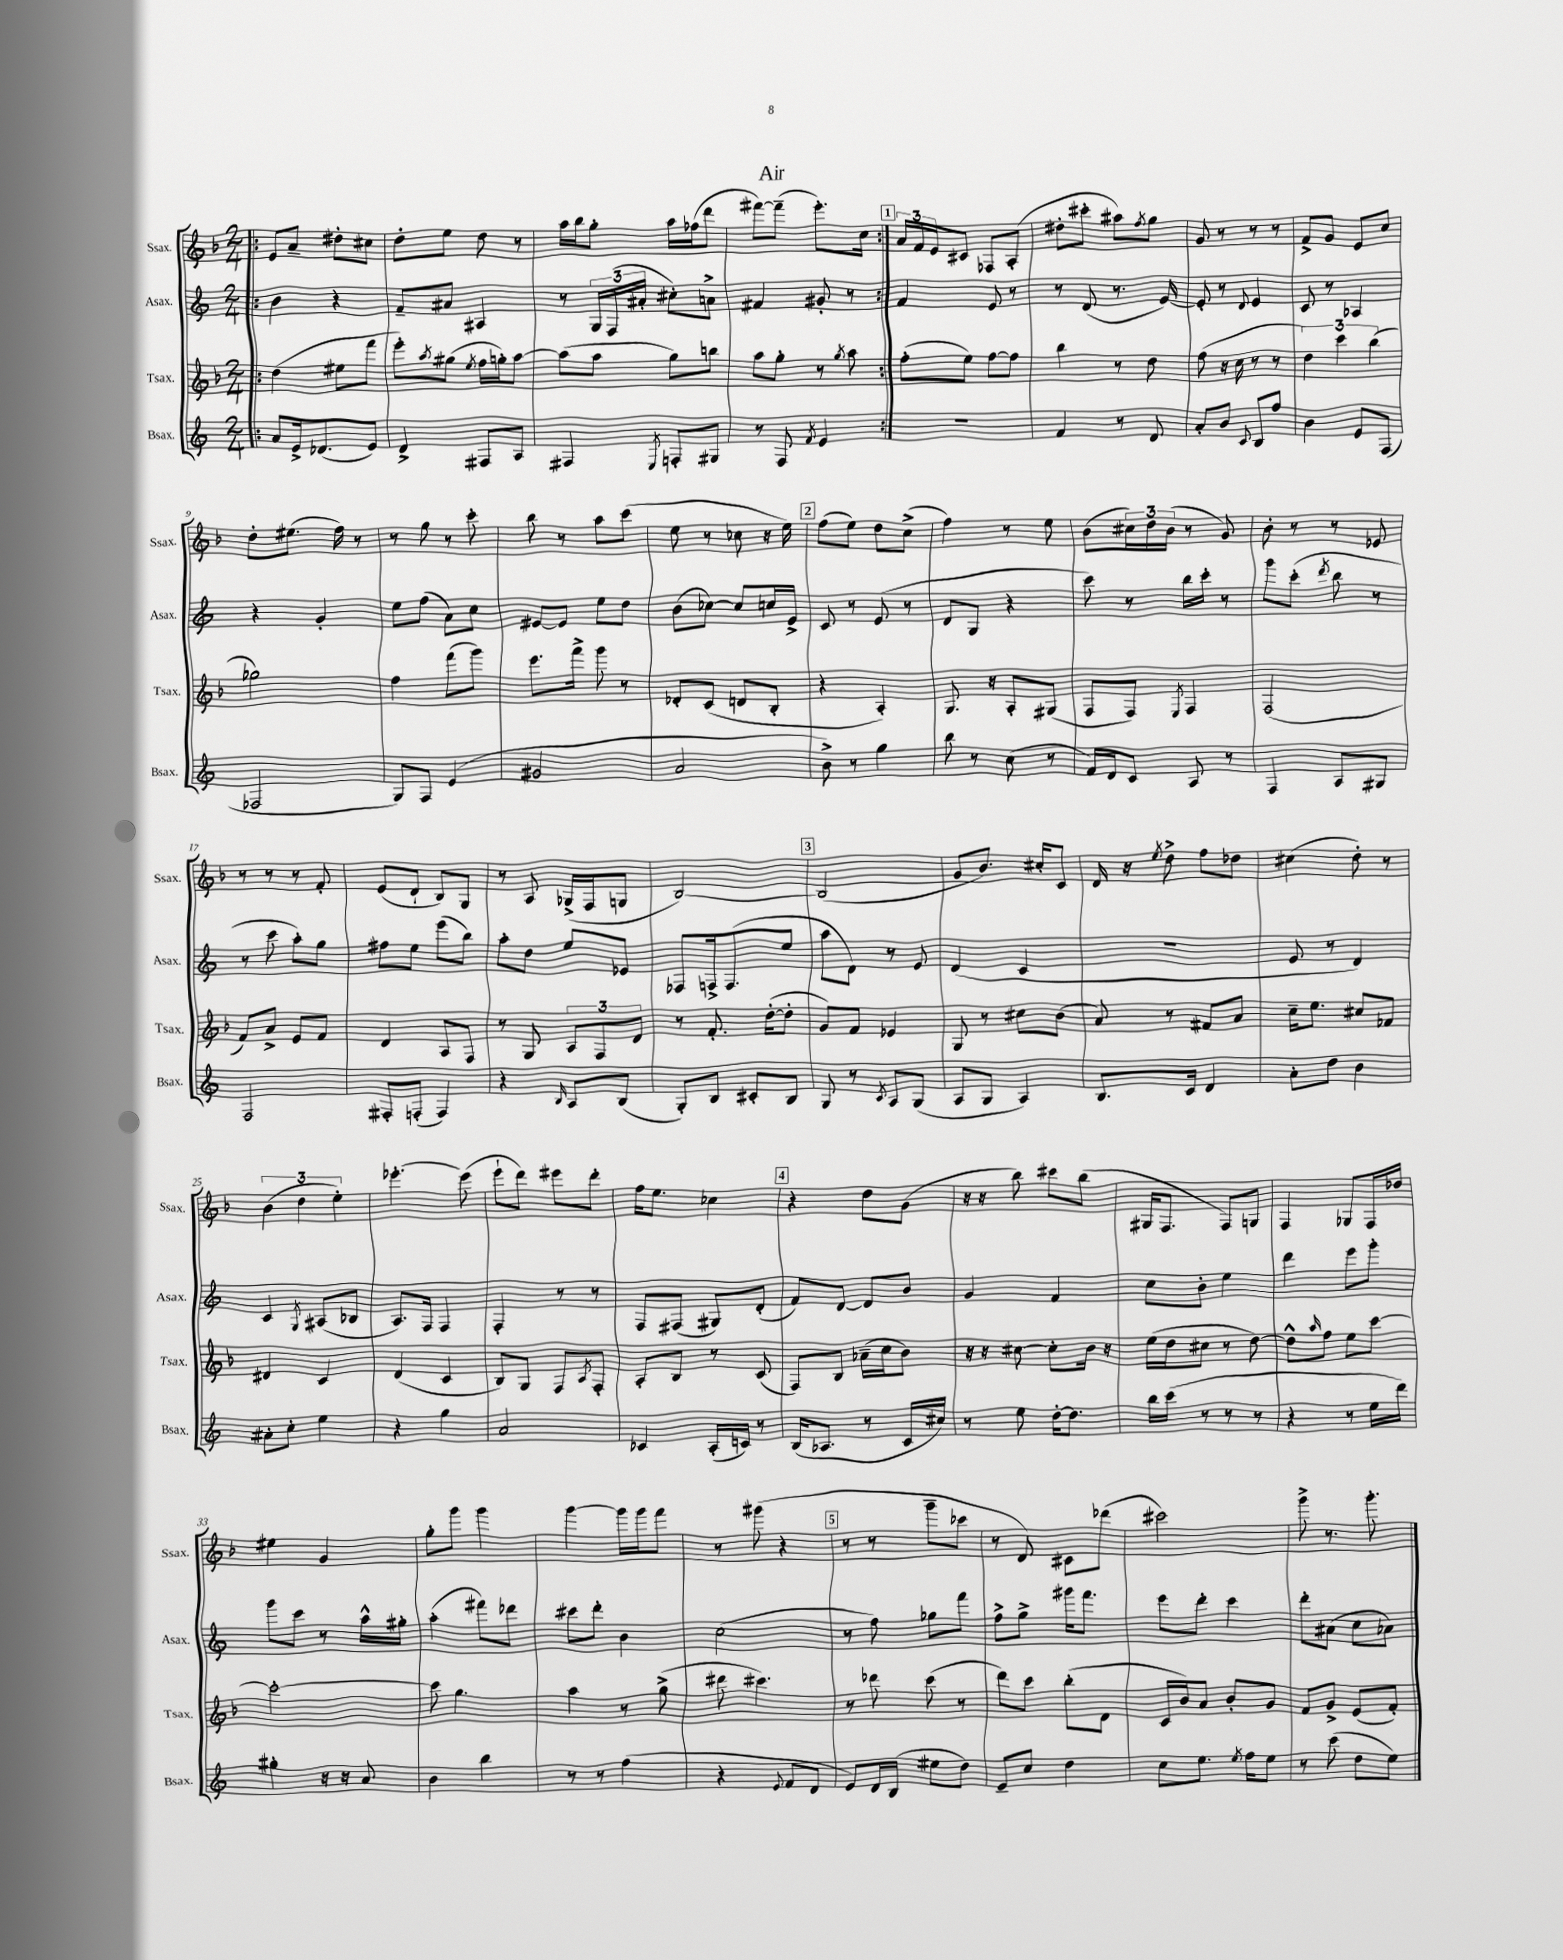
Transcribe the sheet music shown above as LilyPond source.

\header { title = "Air" }
<<
\new StaffGroup <<
\new Staff = "s0" \with { instrumentName = "Ssax." shortInstrumentName = "Ssax." } {
    \clef treble \key f \major \numericTimeSignature \time 2/4
    \repeat volta 2 { \bar ".|:" e'8 a'8-- dis''8-. cis''8 |
    d''8-. e''8 d''8 r8 |
    a''16 bes''16 g''8-. a''16 fes''16( d'''8 |
    fis'''8~) fis'''8--( e'''8.-.) c''16 | }
    \mark \markup { \box "1" } \tuplet 3/2 { a'16 f'16 e'16 } cis'8 fes8 a8-.( |
    dis''8-. cis'''8-. ais''8) \acciaccatura { f''8 } g''8 |
    g'8 r8 r8 r8 |
    f'8-> g'8 e'8 c''8 |
    d''8-. eis''8.( f''16) r8 |
    r8 g''8 r8 c'''8-. |
    bes''8 r8 a''8 c'''8( |
    e''8 r8 ces''8 r16 e''16) |
    \mark \markup { \box "2" } f''8( e''8) d''8 c''8->( |
    f''4) r8 e''8 |
    bes'8( \tuplet 3/2 { cis''16) d''16 bes'16( } r8 g'8) |
    bes'8-. r8 r8 ees'8 |
    r8 r8 r8 f'8-. |
    e'8( d'8-! bes8) g8 |
    r8 a8 ges16->( f16 g8 |
    bes2~) |
    \mark \markup { \box "3" } bes2( |
    g'8 bes'8.) cis''16-. c'8 |
    d'16 r16 \acciaccatura { e''8 } d''8-> f''8 des''8 |
    cis''4( d''8-.) r8 |
    \tuplet 3/2 { bes'4( d''4 e''4-.) } |
    ees'''4.~-. ees'''8( |
    e'''8-! d'''8) eis'''8 d'''8-. |
    f''16 e''8. ces''4 |
    \mark \markup { \box "4" } r4 d''8 g'8( |
    r16 r16 bes''8) cis'''8 bes''8( |
    gis16 f8. f8) g8 |
    f4 ges8 f16 des''16 |
    eis''4 g'4 |
    g''8-. g'''8 g'''4 |
    g'''4~ g'''16 g'''16 f'''8 |
    r8 gis'''8( r4 |
    \mark \markup { \box "5" } r8 r8 g'''8-- ces'''8 |
    r8 d'8) cis'8 des'''8( |
    cis'''2) |
    g'''8-> r8. g'''8.-. \bar "|." |
}
\new Staff = "s1" \with { instrumentName = "Asax." shortInstrumentName = "Asax." } {
    \clef treble \key c \major \numericTimeSignature \time 2/4
    \repeat volta 2 { \bar ".|:" b'4 r4 |
    f'8-- ais'8 ais4 |
    r8 \tuplet 3/2 { g16 f16( ais'16-. } cis''8-.) a'8-> |
    fis'4 gis'8-. r8 | }
    \mark \markup { \box "1" } f'4 e'8 r8 |
    r8 d'8( r8. e'16~) |
    e'8-. r8 \appoggiatura { d'8 } e'4 |
    c'8 r8 aes4 |
    r4 g'4-. |
    e''8 f''8( a'8) c''8 |
    eis'8~ eis'8 e''8 d''8 |
    b'8( ces''8~) ces''8 c''16 e'16-> |
    \mark \markup { \box "2" } c'8 r8 e'8( r8 |
    d'8 g8 r4 |
    c'''8) r8 b''16 c'''16-. r8 |
    g'''8 c'''8-.( \acciaccatura { d'''8 } b''8 r8 |
    r8 c'''8 a''8-.) g''8 |
    fis''8 e''8 e'''8( b''8) |
    a''8-. d''8 e''8 ees'8 |
    fes8 f16-> f8.( e''8 |
    \mark \markup { \box "3" } a''8 d'8) r8 e'8 |
    d'4( c'4 |
    R2 |
    e'8 r8 d'4) |
    c'4 \acciaccatura { g8 } ais8( bes8 |
    a8.) f16 f4 |
    f4-. r8 r8 |
    f8 fis8( gis8) d'8-.( |
    \mark \markup { \box "4" } f'8) d'8~ d'8 b'8 |
    g'4 f'4 |
    c''8 b'8-. e''4 |
    d'''4 e'''8 g'''8-. |
    g'''8 c'''8 r8 a''16-^ gis''16-. |
    a''4-.( fis'''8) des'''8 |
    cis'''8 d'''8-. b'4 |
    c''2( |
    \mark \markup { \box "5" } r8 f''8) ges''8 f'''8 |
    f''8-> g''8-> gis'''16 f'''8. |
    e'''8 d'''8-. c'''4 |
    d'''8-. ais'8( c''8 aes'8) \bar "|." |
}
\new Staff = "s2" \with { instrumentName = "Tsax." shortInstrumentName = "Tsax." } {
    \clef treble \key f \major \numericTimeSignature \time 2/4
    \repeat volta 2 { \bar ".|:" d''4( eis''8 f'''8 |
    e'''8-.) \acciaccatura { a''8 } gis''8( \acciaccatura { e''8 } f''16 g''16-.) a''8~ |
    a''8( a''8 g''8) b''8 |
    a''8 g''8-. r8 \acciaccatura { g''8 } a''8 | }
    \mark \markup { \box "1" } f''8-.( e''8) f''8~ f''8 |
    bes''4 r8 d''8 |
    f''8( r16 c''16 r8 r8 |
    \tuplet 3/2 { d''4) c'''4 bes''4( } |
    ges''2) |
    f''4 f'''8( g'''8) |
    e'''8. f'''16-> g'''8 r8 |
    des'8-. c'8( d'8 bes8-. |
    \mark \markup { \box "2" } r4 a4-.) |
    g8. r16 a8-. gis8( |
    f8 f8) \acciaccatura { e8 } f4 |
    f2( |
    f'8) a'8-> e'8 f'8 |
    d'4 a8 f8 |
    r8 g8 \tuplet 3/2 { a8 f8 d'8 } |
    r8 f'8.-. d''16~-.( d''8-. |
    \mark \markup { \box "3" } g'8) f'8 ees'4 |
    g8 r8 cis''8 bes'8( |
    a'8) r8 fis'8 a'8 |
    c''16-- e''8. cis''8 fes'8 |
    dis'4 c'4 |
    d'4( c'4 |
    bes8) g8 f8 \acciaccatura { a8 } f8-. |
    a8-. bes8 r8 c'8( |
    \mark \markup { \box "4" } f8) bes8 aes'16--( c''16 bes'8) |
    r16 r16 cis''8~ cis''8-. bes'16 r16 |
    e''16( d''16 cis''8 r8 d''8~) |
    d''8-^ \grace { a''16 } f''8 e''8 c'''8~ |
    c'''2~-. |
    c'''8 g''4. |
    a''4 r8 g''8->( |
    dis'''8 cis'''4.) |
    \mark \markup { \box "5" } r8 des'''8 c'''8( r8 |
    d'''8) c'''8 bes''8-.( d'8 |
    c'16 bes'16) a'8 bes'8-. g'8 |
    f'8 g'8-> e'8( f'8-.) \bar "|." |
}
\new Staff = "s3" \with { instrumentName = "Bsax." shortInstrumentName = "Bsax." } {
    \clef treble \key c \major \numericTimeSignature \time 2/4
    \repeat volta 2 { \bar ".|:" a'8 e'16-> des'8.( e'8) |
    d'4-> fis8 a8 |
    fis4 \acciaccatura { e8 } f8-. gis8 |
    r8 f8 \acciaccatura { f'8 } e'4 | }
    \mark \markup { \box "1" } R2 |
    f'4 r8 d'8 |
    a'8-. b'8 \appoggiatura { c'8 } b8 f''8 |
    b'4 e'8 f8( |
    fes2 |
    g8) f8 e'4( |
    gis'2 |
    a'2 |
    \mark \markup { \box "2" } b'8->) r8 g''4 |
    b''8 r8 c''8( r8 |
    f'16) d'16 c'8 a8 r8 |
    f4 a8 gis8 |
    f2 |
    fis8-. f8-.( f4) |
    r4 \grace { b16 } a8 b8( |
    g8-.) b8 cis'8-. b8 |
    \mark \markup { \box "3" } g8 r8 \acciaccatura { c'8 } a8 g8( |
    a8 g8 a4) |
    b8. c'16 d'4 |
    a'8-. d''8 b'4 |
    ais'8-. c''8-. e''4 |
    r4 g''4 |
    a'2 |
    ces'4 a16-.( c'16) r8 |
    \mark \markup { \box "4" } b16( aes8. r8 c'16 cis''16) |
    r8 e''8 d''16~-. d''8. |
    b''16 c'''16( r8 r8 r8 |
    r4 r8 e''16 d'''16) |
    gis''4-. r16 r16 a'8 |
    b'4 b''4 |
    r8 r8 f''4( |
    r4 \appoggiatura { e'8 } f'8 d'8 |
    \mark \markup { \box "5" } e'8) d'16 b16( eis''8 d''8) |
    e'8-- c''8 d''4 |
    c''8 e''8. \acciaccatura { e''8 } f''16 e''8 |
    r8 c'''8( d''8 e''8) \bar "|." |
}
>>
>>
